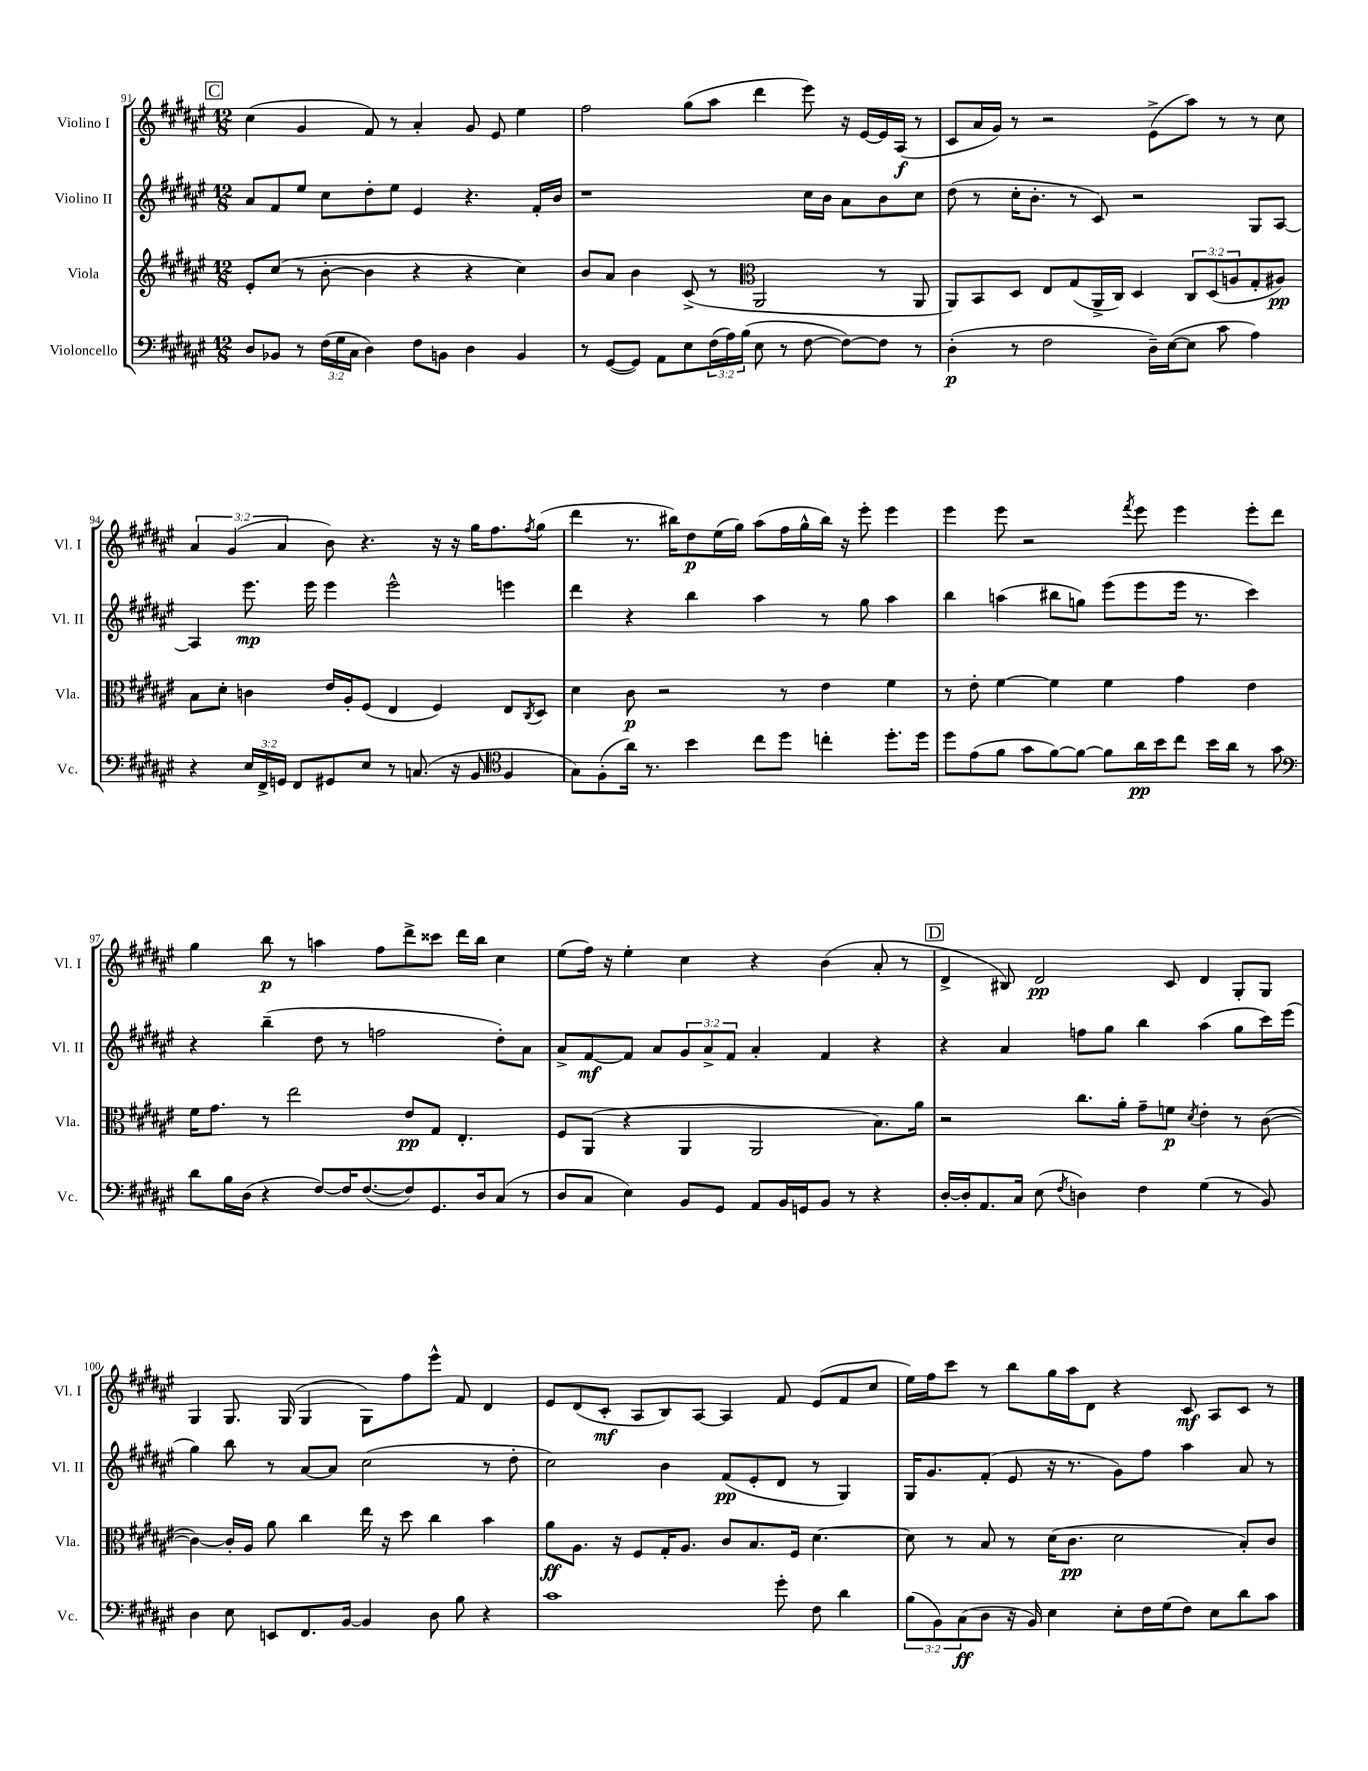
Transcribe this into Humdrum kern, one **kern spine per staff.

**kern	**dynam	**kern	**dynam	**kern	**dynam	**kern	**dynam
*part4	*part4	*part3	*part3	*part2	*part2	*part1	*part1
*staff4	*staff4	*staff3	*staff3	*staff2	*staff2	*staff1	*staff1
*I"Violoncello	*	*I"Viola	*	*I"Violino II	*	*I"Violino I	*
*I'Vc.	*	*I'Vla.	*	*I'Vl. II	*	*I'Vl. I	*
*clefF4	*	*clefG2	*	*clefG2	*	*clefG2	*
*k[f#c#g#d#a#e#]	*	*k[f#c#g#d#a#e#]	*	*k[f#c#g#d#a#e#]	*	*k[f#c#g#d#a#e#]	*
*M12/8	*	*M12/8	*	*M12/8	*	*M12/8	*
!!LO:REH:place=s1:t=C
=91	=91	=91	=91	=91	=91	=91	=91
8D#/L	.	8e#'/L	.	8a#/L	.	(4cc#\	.
8BB-X/J	.	(8cc#/J	.	8f#/	.	.	.
8r	.	8r	.	8ee#/J	.	4g#/	.
(24F#\LL	.	[8b'\	.	8cc#\L	.	.	.
24G#\	.	.	.	.	.	.	.
24C#\JJ	.	.	.	.	.	.	.
4D#\)	.	4b\]	.	8dd#'\	.	8f#/)	.
.	.	.	.	8ee#\J	.	8r	.
8F#\L	.	4r	.	4e#/	.	4a#'/	.
8BBn\J	.	.	.	.	.	.	.
4D#\	.	4r	.	4.r	.	8g#/	.
.	.	.	.	.	.	8e#/	.
4BB/	.	4cc#\)	.	.	.	4ee#\	.
.	.	.	.	16f#'/LL	.	.	.
.	.	.	.	16b/JJ	.	.	.
=92	=92	=92	=92	=92	=92	=92	=92
8r	.	8b/L	.	1r	.	2ff#\	.
([8GG#/L	.	8a#/J	.	.	.	.	.
8GG#/J])	.	4b\	.	.	.	.	.
8AA#\L	.	.	.	.	.	.	.
8E#\	.	(8c#^/	.	.	.	(8gg#\L	.
(24F#\L	.	8r	.	.	.	8aa#\J	.
24A#\)	.	.	.	.	.	.	.
(24B\JJ	.	.	.	.	.	.	.
*	*	*clefC3	*	*	*	*	*
8E#\	.	2AA#/	.	.	.	4ddd#\	.
8r	.	.	.	.	.	.	.
[8F#\	.	.	.	16cc#\LL	.	8eee#\)	.
.	.	.	.	16b\JJ	.	.	.
8F#\L_)	.	.	.	8a#\L	.	16r	.
.	.	.	.	.	.	[16e#/LL	.
8F#\J]	.	8r	.	8b\	.	16e#/]	.
.	.	.	.	.	.	(16A#/JJ	f
8r	.	8AA#/	.	8cc#\J	.	8r	.
=93	=93	=93	=93	=93	=93	=93	=93
(4D#'\	p	8AA#/L)	.	(8dd#\	.	8c#/L	.
.	.	8BB/	.	8r	.	16a#/L	.
.	.	.	.	.	.	16g#/JJ)	.
8r	.	8D#/J	.	16cc#'\KL	.	8r	.
.	.	.	.	8.b'\J	.	.	.
2F#\	.	8E#/L	.	.	.	2r	.
.	.	(8G#/	.	8r	.	.	.
.	.	16AA#^/L	.	8c#/)	.	.	.
.	.	16C#/JJ)	.	.	.	.	.
.	.	4D#/	.	2r	.	.	.
16D#~\LL)	.	.	.	.	.	(8e#^\L	.
([16E#\J	.	.	.	.	.	.	.
8E#\J]	.	12C#/L	.	.	.	8aa#\J)	.
.	.	(12D#/	.	.	.	.	.
8c#\	.	.	.	.	.	8r	.
.	.	12An/	.	.	.	.	.
4A#\)	.	8G#'/	.	8G#/L	.	8r	.
.	.	8A#X/J)	pp	[8A#/J	.	8cc#\	.
!!LO:LB:g=z
=94	=94	=94	=94	=94	=94	=94	=94
4r	.	8B\L	.	4A#/]	.	6a#/	.
.	.	8d#'\J	.	.	.	.	.
.	.	.	.	.	.	(6g#/	.
24E#/LL	.	4cn\	.	8.eee#\	mp	.	.
24FF#^/	.	.	.	.	.	.	.
24GGn/JJ	.	.	.	.	.	6a#/	.
8FF#/L	.	.	.	.	.	.	.
.	.	.	.	16eee#\	.	.	.
8GG#X/	.	16e#/LL	.	4eee#\	.	8b\)	.
.	.	16A#'/J	.	.	.	.	.
8E#/J	.	(8F#/J	.	.	.	4.r	.
8r	.	4E#/	.	2eee#^^\	.	.	.
(8.Cn/	.	.	.	.	.	.	.
.	.	4F#/)	.	.	.	16r	.
16r	.	.	.	.	.	16r	.
8BB/	.	.	.	.	.	16gg#\KL	.
.	.	.	.	.	.	8.ff#\	.
*clefC4	*	*	*	*	*	*	*
4F#/	.	8E#/L	.	4eeen\	.	.	.
.	.	8qC#/	.	.	.	8qff#/	.
.	.	8D#/J	.	.	.	(8gg#\J	.
=95	=95	=95	=95	=95	=95	=95	=95
8G#\L)	.	4d#\	.	4ddd#\	.	4ddd#\	.
(8F#'\	.	.	.	.	.	.	.
16a#\Jk)	.	8c#\	p	4r	.	8.r	.
8.r	.	.	.	.	.	.	.
.	.	2r	.	.	.	.	.
.	.	.	.	.	.	16bb#X\KL)	.
4b\	.	.	.	4bb\	.	8dd#\	p
.	.	.	.	.	.	(16ee#\L	.
.	.	.	.	.	.	16gg#\JJ)	.
8cc#\L	.	.	.	4aa#\	.	(8aa#\L	.
8dd#\J	.	8r	.	.	.	16ff#\L	.
.	.	.	.	.	.	16gg#^^\	.
4ccn'\	.	4e#\	.	8r	.	16bb#\JJ)	.
.	.	.	.	.	.	16r	.
.	.	.	.	8gg#\	.	8eee#'\	.
8.dd#'\L	.	4f#\	.	4aa#\	.	4eee#\	.
16dd#\Jk	.	.	.	.	.	.	.
=96	=96	=96	=96	=96	=96	=96	=96
8dd#\L	.	8r	.	4bb\	.	4eee#\	.
(8e#\	.	8e#'\	.	.	.	.	.
8f#\J	.	[4f#\	.	(4aan\	.	8eee#\	.
8g#\L	.	.	.	.	.	2r	.
[8f#\)	.	4f#\]	.	8bb#X\L	.	.	.
8f#\J_	.	.	.	8ggn\J)	.	.	.
8f#\L]	.	4f#\	.	(8eee#\L	.	.	.
.	.	.	.	.	.	8qfff#/	.
16a#\L	pp	.	.	8eee#\	.	8eee#\	.
16b\J	.	.	.	.	.	.	.
8cc#\J	.	4g#\	.	16eee#\Jk	.	4eee#\	.
.	.	.	.	8.r	.	.	.
16b\LL	.	.	.	.	.	.	.
16a#\JJ	.	.	.	.	.	.	.
8r	.	4e#\	.	4ccc#\)	.	8eee#'\L	.
8g#\	.	.	.	.	.	8ddd#\J	.
!!LO:LB:g=z
=97	=97	=97	=97	=97	=97	=97	=97
*clefF4	*	*	*	*	*	*	*
8d#\L	.	16f#\KL	.	4r	.	4gg#\	.
.	.	8.g#\J	.	.	.	.	.
16B\L	.	.	.	.	.	.	.
(16D#\JJ	.	.	.	.	.	.	.
4r	.	8r	.	(4bb~\	.	8bb\	p
.	.	2ee#\	.	.	.	8r	.
[8F#/L)	.	.	.	8dd#\	.	4aan\	.
16F#/K]	.	.	.	8r	.	.	.
([8.F#/	.	.	.	.	.	.	.
.	.	.	.	2ffn\	.	8ff#\L	.
8F#/])	.	8e#/L	pp	.	.	8ddd#^\	.
8.GG#/	.	8G#/J	.	.	.	8ccc##X\J	.
.	.	4.E#'/	.	.	.	16ddd#\LL	.
16D#/k	.	.	.	.	.	16bb\JJ	.
(8C#/J	.	.	.	8dd#'\L)	.	4cc#\	.
8r	.	.	.	8a#\J	.	.	.
=98	=98	=98	=98	=98	=98	=98	=98
8D#/L	.	8F#/L	.	8a#^/L	.	(8ee#\L	.
8C#/J	.	(8AA#/J	.	[8f#/	mf	16ff#\Jk)	.
.	.	.	.	.	.	16r	.
4E#\)	.	4r	.	8f#/J]	.	4ee#'\	.
.	.	.	.	8a#/L	.	.	.
8BB/L	.	4AA#/	.	12g#/	.	4cc#\	.
.	.	.	.	12a#^/	.	.	.
8GG#/J	.	.	.	.	.	.	.
.	.	.	.	12f#/J	.	.	.
8AA#/L	.	2AA#/	.	4a#'/	.	4r	.
16BB/L	.	.	.	.	.	.	.
16GGn/J	.	.	.	.	.	.	.
8BB/J	.	.	.	4f#/	.	(4b\	.
8r	.	.	.	.	.	.	.
4r	.	8.B\L)	.	4r	.	8a#'/	.
.	.	.	.	.	.	8r	.
.	.	16a#\Jk	.	.	.	.	.
!!LO:REH:place=s1:t=D
=99	=99	=99	=99	=99	=99	=99	=99
[16D#'/LL	.	2r	.	4r	.	4d#^/	.
16D#'/J]	.	.	.	.	.	.	.
8.AA#/	.	.	.	.	.	.	.
.	.	.	.	4a#/	.	8B#X/)	.
16C#/Jk	.	.	.	.	.	.	.
(8E#\	.	.	.	.	.	2d#/	pp
8qF#/	.	.	.	.	.	.	.
4Dn\)	.	8.cc#\L	.	8ffn\L	.	.	.
.	.	.	.	8gg#\J	.	.	.
.	.	16a#'\Jk	.	.	.	.	.
4F#\	.	8g#~\L	.	4bb\	.	.	.
.	.	8fn\J	p	.	.	8c#/	.
.	.	8qd#/	.	.	.	.	.
(4G#\	.	4e#'\	.	(4aa#\	.	4d#/	.
8r	.	8r	.	8gg#\L	.	8G#'/L	.
8BB/)	.	([8c#\	.	16ccc#\L)	.	8G#/J	.
.	.	.	.	(16eee#\JJ	.	.	.
!!LO:LB:g=z
=100	=100	=100	=100	=100	=100	=100	=100
4D#\	.	4c#\_)	.	4gg#\)	.	4G#/	.
8E#\	.	16c#'/LL]	.	8bb\	.	8.G#/	.
.	.	16A#/JJ	.	.	.	.	.
8EEn/L	.	8a#\	.	8r	.	.	.
.	.	.	.	.	.	(16G#/	.
8.FF#/	.	4cc#\	.	[8a#/L	.	4G#/	.
.	.	.	.	8a#/J]	.	.	.
[16BB/Jk	.	.	.	.	.	.	.
4BB/]	.	16ee#\	.	(2cc#\	.	8G#\L)	.
.	.	16r	.	.	.	.	.
.	.	8dd#\	.	.	.	8ff#\	.
8D#\	.	4cc#\	.	.	.	8eee#^^\J	.
8B\	.	.	.	.	.	8f#/	.
4r	.	4b\	.	8r	.	4d#/	.
.	.	.	.	8dd#'\	.	.	.
=101	=101	=101	=101	=101	=101	=101	=101
1c#	.	8a#\L	ff	2cc#\)	.	8e#/L	.
.	.	8.A#\J	.	.	.	(8d#/	.
.	.	.	.	.	.	8c#'/J	mf
.	.	16r	.	.	.	.	.
.	.	8F#/L	.	.	.	8A#/L	.
.	.	16G#'/K	.	4b\	.	8B/)	.
.	.	8.A#/J	.	.	.	.	.
.	.	.	.	.	.	[8A#/J	.
.	.	8c#/L	.	(8f#/L	pp	4A#/]	.
.	.	8.B/	.	8e#'/	.	.	.
8g#'\	.	.	.	8d#/J	.	8f#/	.
.	.	16F#/Jk	.	.	.	.	.
8F#\	.	[4.d#\	.	8r	.	(8e#/L	.
4d#\	.	.	.	4G#/)	.	8f#/	.
.	.	.	.	.	.	8cc#/J	.
=102	=102	=102	=102	=102	=102	=102	=102
(12B\L	.	8d#\]	.	16G#/KL	.	16ee#\LL)	.
.	.	.	.	8.g#/	.	16ff#\J	.
12BB\)	.	.	.	.	.	.	.
.	.	8r	.	.	.	8ccc#\J	.
(12C#\	ff	.	.	.	.	.	.
8D#\J	.	8B/	.	(8f#'/J	.	8r	.
16r	.	8r	.	8e#/	.	8bb\L	.
16BB/)	.	.	.	.	.	.	.
4E#\	.	(16d#\KL	.	16r	.	16gg#\L	.
.	.	8.c#\J	pp	8.r	.	16aa#\J	.
.	.	.	.	.	.	8d#\J	.
8E#'\L	.	2d#\	.	8g#\L)	.	4r	.
16F#\L	.	.	.	8ff#\J	.	.	.
(16G#\J	.	.	.	.	.	.	.
8F#\J)	.	.	.	4aa#\	.	8c#/	mf
8E#\L	.	.	.	.	.	8A#/L	.
8d#\	.	8B'/L)	.	8a#/	.	8c#/J	.
8c#\J	.	8c#/J	.	8r	.	8r	.
==	==	==	==	==	==	==	==
*-	*-	*-	*-	*-	*-	*-	*-
